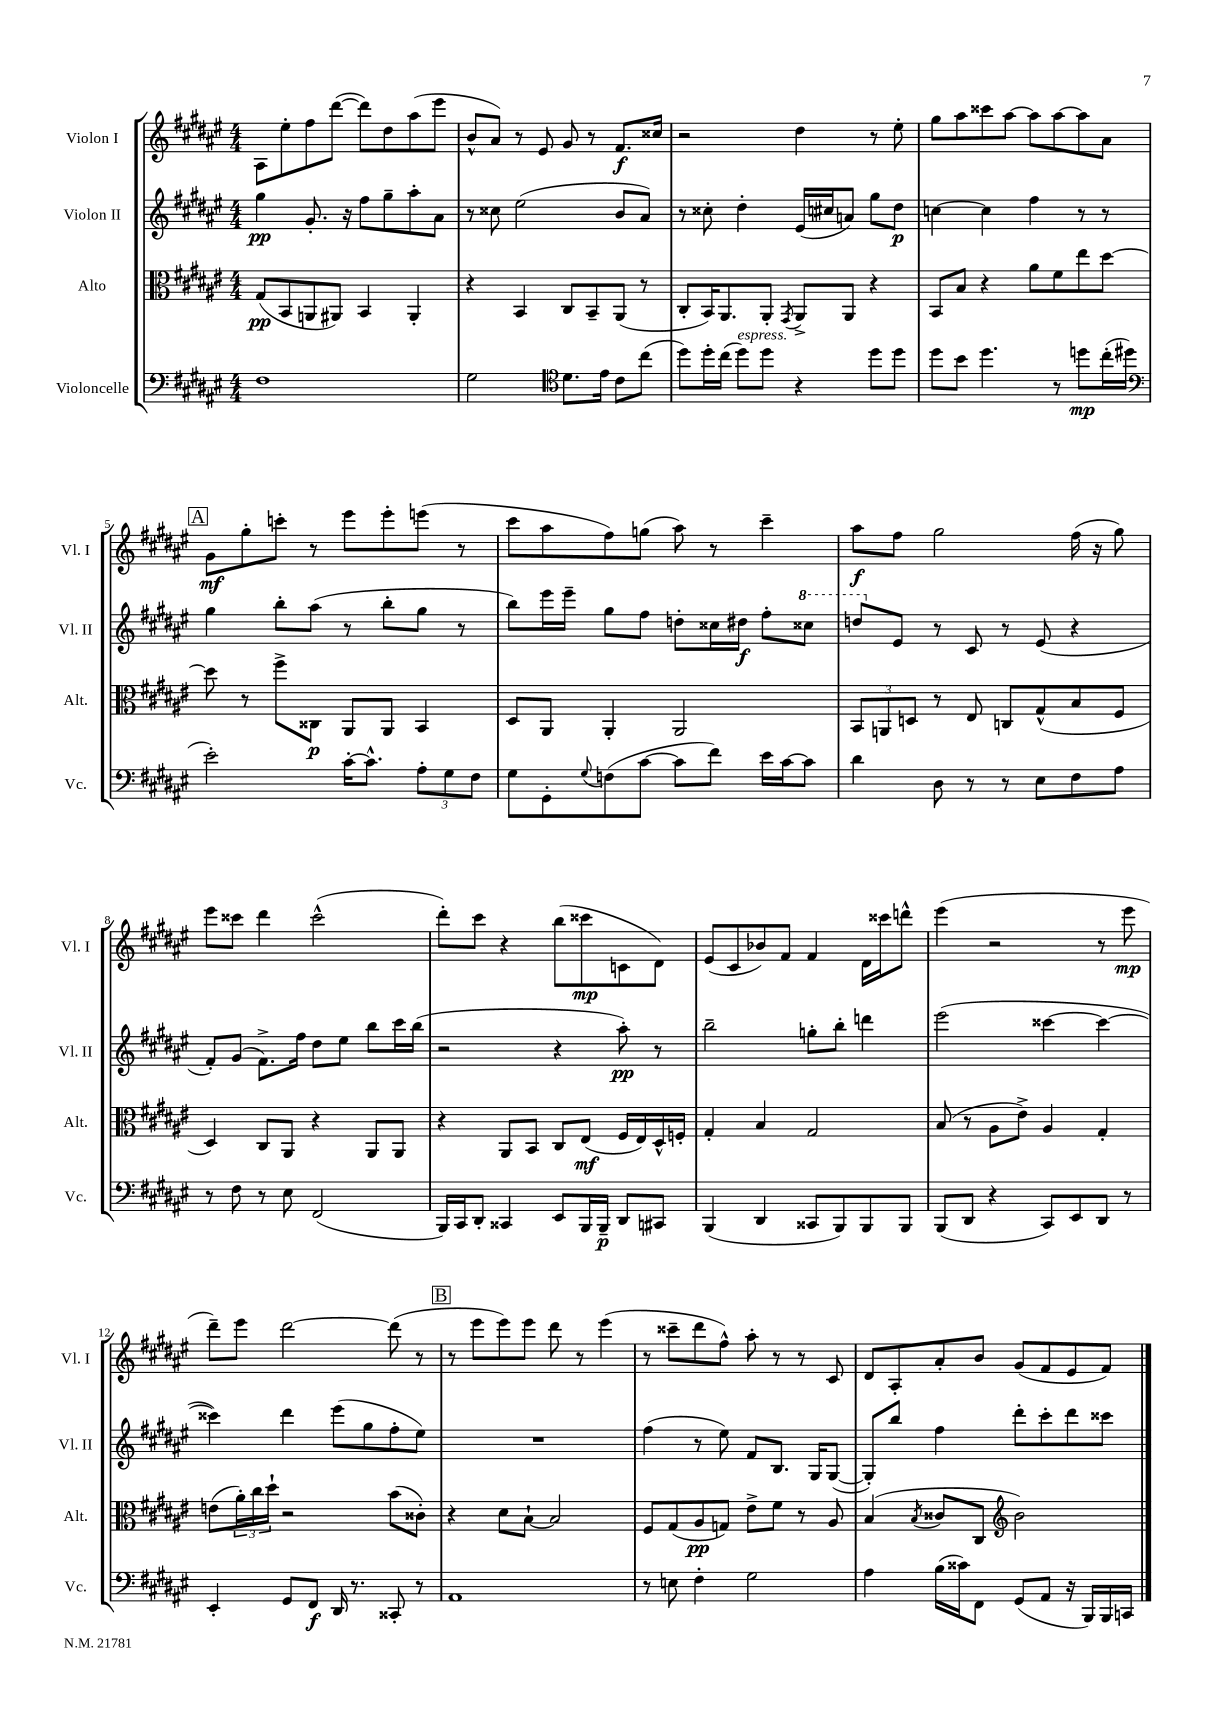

**kern	**kern	**kern	**kern
*staff4	*staff3	*staff2	*staff1
*clefF4	*clefC3	*clefG2	*clefG2
*k[f#c#g#d#a#e#]	*k[f#c#g#d#a#e#]	*k[f#c#g#d#a#e#]	*k[f#c#g#d#a#e#]
*M4/4	*M4/4	*M4/4	*M4/4
1F#	(8G#	4gg#	8A#
.	8BB	.	8ee#'
.	8AA	8.g#'	8ff#
.	8AA#)	.	([8ddd#
.	.	16r	.
.	4BB	8ff#	8ddd#])
.	.	8gg#~	8dd#
.	4AA#'	8aa#'	(8aa#
.	.	8a#	8eee#
=	=	=	=
2G#	4r	8r	8b^^
.	.	8cc##	8a#)
.	4BB	(2ee#	8r
.	.	.	8e#
*clefC4	*	*	*
8.d#	8C#	.	8g#
.	8BB~	.	8r
16e#	.	.	.
8c#	(8AA#	8b	8.f#
(8cc#	8r	8a#)	.
.	.	.	16cc##
=	=	=	=
8dd#)	8C#'	8r	2r
16dd#'	16BB)	8cc##'	.
(16cc#	8.AA#	.	.
8dd#)	.	4dd#'	.
8dd#	8AA#'	.	.
.	8qGG#	.	.
4r	8AA#^	(16e#	4dd#
.	.	16cc#	.
.	8AA#	8a)	.
8dd#	4r	8gg#	8r
8dd#	.	8dd#	8ee#'
=	=	=	=
8dd#	8BB	[4cc	8gg#
8b	8B	.	8aa#
4.dd#	4r	4cc]	8ccc##
.	.	.	[8aa#
.	8a#	4ff#	8aa#]
8r	8f#	.	[8aa#
8dd	8ee#	8r	8aa#]
(16cc#'	[8dd#	8r	8a#
16dd#	.	.	.
=	=	=	=
*clefF4	*	*	*
2e#')	8dd#]	4gg#	8g#
.	8r	.	8gg#'
.	8ff#^	8bb'	8ccc'
.	8C##	(8aa#	8r
[16c#'	8AA#	8r	8eee#
8.c#^^]	.	.	.
.	8AA#	8bb'	8eee#'
12A#'	4BB	8gg#	(8eee
12G#	.	.	.
.	.	8r	8r
12F#	.	.	.
=	=	=	=
8G#	8D#	8bb)	8ccc#
8GG#'	8AA#	16eee#	8aa#
.	.	16eee#~	.
8qqG#	.	.	.
(8F	4AA#'	8gg#	8ff#)
[8c#	.	8ff#	(8gg
8c#]	2AA#	8dd'	8aa#)
8f#)	.	16cc##	8r
.	.	16dd#	.
16e#	.	8ff#'	4ccc#~
[16c#	.	.	.
8c#]	.	8ccc##	.
=	=	=	=
4d#	12BB	8ddd	8aa#
.	12AA	.	.
.	.	8e#	8ff#
.	12D	.	.
8D#	8r	8r	2gg#
8r	8E#	8c#	.
8r	8C	8r	.
8E#	(8G#^^	(8e#	.
8F#	8B	4r	(16ff#
.	.	.	16r
8A#	8F#	.	8gg#)
=	=	=	=
8r	4D#)	8f#')	8eee#
8F#	.	(8g#	8ccc##
8r	8C#	8.f#^)	4ddd#
8E#	8AA#	.	.
.	.	16ff#	.
(2FF#	4r	8dd#	(2ccc##^^
.	.	8ee#	.
.	8AA#	8bb	.
.	8AA#	16ccc#	.
.	.	(16bb	.
=	=	=	=
16BBB)	4r	2r	8ddd#')
16CC#	.	.	.
8DD#'	.	.	8ccc#
4CC##	8AA#	.	4r
.	8BB	.	.
8EE#	8C#	4r	(8bb
16BBB	(8E#	.	8ccc##
16BBB~	.	.	.
8DD#	16F#	8aa#')	8c
.	16E#)	.	.
8CC#	16D#^^	8r	8d#)
.	16F'	.	.
=	=	=	=
(4BBB	4G#'	2bb~	(8e#
.	.	.	8c#
4DD#	4B	.	8b-)
.	.	.	8f#
8CC##	2G#	8gg'	4f#
8BBB)	.	8bb'	.
8BBB	.	4ddd	16d#
.	.	.	16ccc##
8BBB	.	.	8ddd^^
=	=	=	=
(8BBB	(8B	(2eee#	(4eee#
8DD#	8r	.	.
4r	8A#	.	2r
.	8e#^)	.	.
8CC#)	4A#	[4ccc##	.
8EE#	.	.	.
8DD#	4G#'	4ccc##_	8r
8r	.	.	8eee#
=	=	=	=
4EE#'	(8e	4ccc##])	8ddd#~)
.	24a#')	.	8eee#
.	24cc#	.	.
.	24dd#`	.	.
8GG#	2r	4ddd#	[2ddd#
8FF#	.	.	.
16DD#	.	(8eee#	.
8.r	.	.	.
.	.	8gg#	.
8CC##'	(8b	8ff#'	(8ddd#]
8r	8c##')	8ee#)	8r
=	=	=	=
1AA#	4r	1r	8r
.	.	.	8eee#
.	8d#	.	8eee#)
.	[8B`	.	8eee#
.	2B]	.	8ddd#
.	.	.	8r
.	.	.	(4eee#
=	=	=	=
8r	8F#	(4ff#	8r
8E	(8G#	.	8ccc##~
4F#'	8A#	8r	8ddd#
.	8G)	8ee#)	8ff#^^)
2G#	8e#^	8f#	8aa#'
.	8f#	8.B	8r
.	8r	.	8r
.	.	16G#	.
.	8A#	([8G#	8c#
=	=	=	=
4A#	(4B	8G#'])	8d#
.	.	8bb	8A#'
.	8qB	.	.
(16B	8c##	4ff#	8a#'
16c##)	.	.	.
8FF#	8C#	.	8b
*	*clefG2	*	*
(8GG#	2b)	8ddd#'	(8g#
8AA#	.	8ccc#'	8f#
16r	.	8ddd#	8e#
16BBB)	.	.	.
16BBB	.	8ccc##	8f#)
16CC	.	.	.
==	==	==	==
*-	*-	*-	*-
